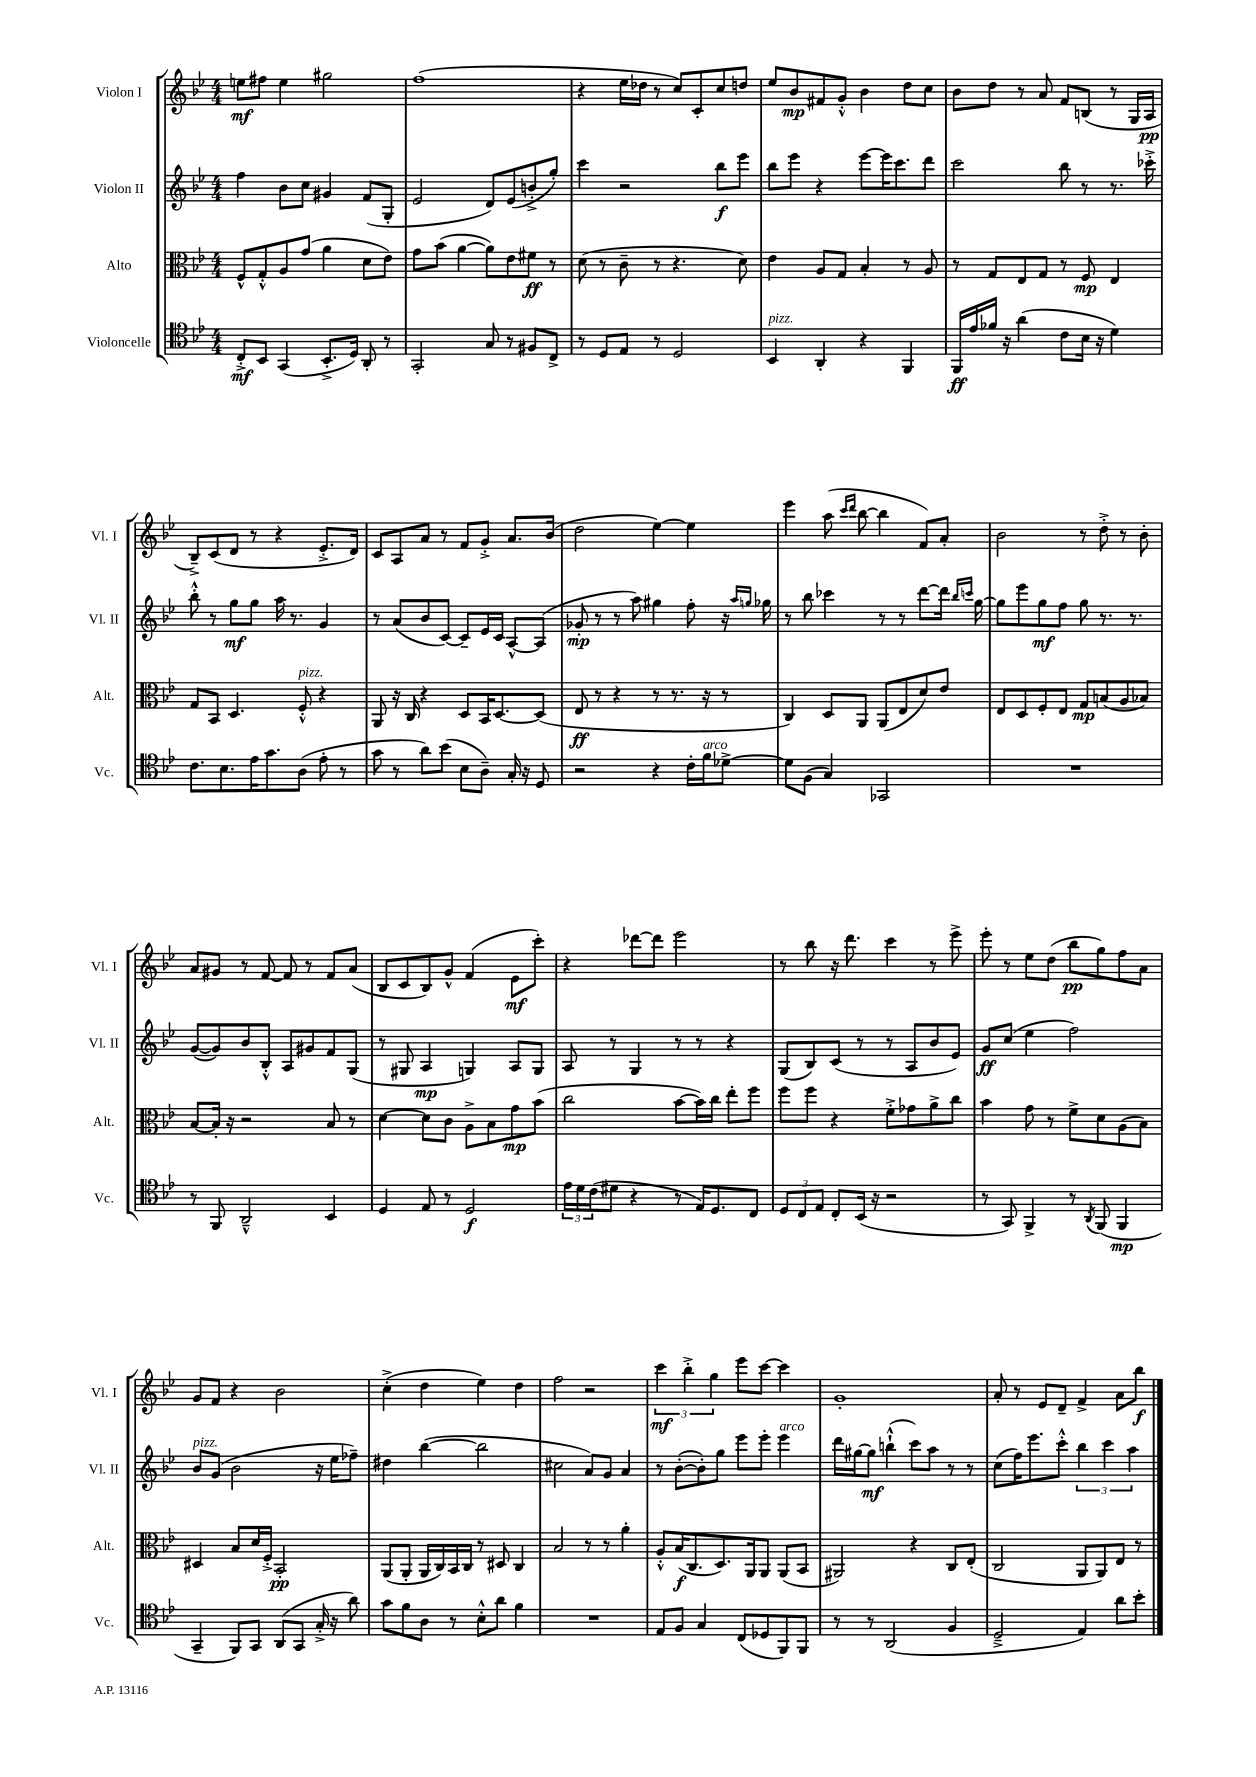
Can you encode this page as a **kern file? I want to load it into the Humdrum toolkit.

**kern	**kern	**kern	**kern
*staff4	*staff3	*staff2	*staff1
*clefC4	*clefC3	*clefG2	*clefG2
*k[b-e-]	*k[b-e-]	*k[b-e-]	*k[b-e-]
*M4/4	*M4/4	*M4/4	*M4/4
8C'^/L	8F^^/L	4ff\	8ee\L
8BB-/J	8G'^^/	.	8ff#\J
(4GG/	8A/	8b-\L	4ee\
.	(8g/J	8cc\J	.
8.BB-'^/L	4a\	4g#/	2gg#\
16D/Jk)	.	.	.
8AA'/	8d\L	(8f/L	.
8r	8e-\J)	8G'/J	.
=	=	=	=
2GG'/	8g\L	2e-/	(1ff
.	(8b-\J	.	.
.	[4a\	.	.
8G/	8a\]L)	8d/L)	.
8r	8e-\	(8e-/	.
8F#/L	8f#\J	8b'^/	.
8C^/J	8r	8gg'/J)	.
=	=	=	=
8r	(8d\	4ccc\	4r
8D/L	8r	.	.
8E-/J	8c~\	2r	16ee-\LL
.	.	.	16dd-\JJ
8r	8r	.	8r
2D/	4.r	.	8cc/L)
.	.	.	8c'/
.	.	8bb-\L	8cc/
.	8d\)	8eee-\J	8dd/J
=	=	=	=
4BB-/	4e-\	8bb-\L	8ee-/L
.	.	8eee-\J	8b-/
4AA'/	8A/L	4r	8f#/
.	8G/J	.	8g'^^/J
4r	4B-'/	[8eee-\L	4b-\
.	.	16eee-\]K	.
.	.	8.ccc\	.
4FF/	8r	.	8dd\L
.	8A/	8ddd\J	8cc\J
=	=	=	=
16FF/LL	8r	2ccc\	8b-\L
16e-/	.	.	.
16f-/JJ	8G/L	.	8dd\J
16r	.	.	.
(4a\	8E-/	.	8r
.	8G/J	.	8a/
8c\L	8r	8bb-\	8f/L
16B-\Jk	8F/	8r	(8B/J
16r	.	.	.
4d\)	4E-/	8.r	8r
.	.	.	16G/LL
.	.	16ccc-'^\	16A/JJ
=	=	=	=
8.c\L	8G/L	8bb-'^^\	8B-~^/L)
.	8BB-/J	8r	(8c/
8.B-\	.	.	.
.	4.D/	8gg\L	8d/J
16e-\K	.	8gg\J	8r
8.g\	.	.	.
.	.	16aa\	4r
.	.	8.r	.
(8A\J	8F'^^/	.	.
8e-'\	4r	4g/	8.e-'^/L
8r	.	.	.
.	.	.	16d/Jk)
=	=	=	=
8g\	8AA/	8r	8c/L
8r	16r	(8a/L	8A/
.	16C/	.	.
8a\L)	4r	8b-/	8a/J
(8b-\J	.	[8c/J)	8r
8B-\L	8D/L	8c~/]L	8f/L
8A~\J)	16BB-/K	16e-/L	8g'^/J
.	[8.D/	16c/JJ	.
16G'/	.	[8A^^/L	8.a/L
16r	.	.	.
8D/	(8D/]J	(8A/]J	.
.	.	.	(16b-/Jk
=	=	=	=
2r	8E-/	8g-'/	2dd\
.	8r	8r	.
.	4r	8r	.
.	.	8aa\)	.
4r	8r	4gg#\	[4ee-\)
.	8.r	.	.
16c'\LL	.	8ff'\	4ee-\]
16f\J	16r	.	.
[8d-^\J	8r	16r	.
.	.	16qqaa/LL	.
.	.	16qqgg/JJ	.
.	.	16gg-\	.
=	=	=	=
8d-\]L	4C/)	8r	4eee-\
(8F\J	.	8bb-\	.
4G/)	8D/L	4ccc-\	(8aa\
.	.	.	16qqccc/LL
.	.	.	16qqddd/JJ
.	8AA/J	.	[8bb-\
2GG-/	(8AA/L	8r	4bb-\]
.	8E-/	8r	.
.	8d/)	[8ddd\L	8f/L)
.	8e-/J	16ddd\]Jk	8a'/J
.	.	16qqbb-/LL	.
.	.	16qqccc/JJ	.
.	.	[16gg\	.
=	=	=	=
1r	8E-/L	8gg\]L	2b-\
.	8D/	8eee-\	.
.	8F'/	8gg\	.
.	8E-/J	8ff\J	.
.	8G/L	8gg\	8r
.	(8B/	8.r	8dd'^\
.	8A/	.	8r
.	.	8.r	.
.	8B-/J)	.	8b-'\
=	=	=	=
8r	[8B-/L	([8g/L	8a/L
8FF/	16B-'/]Jk	8g/])	8g#/J
.	16r	.	.
2AA~^^/	2r	8b-/	8r
.	.	8B-'^^/J	[8f/
.	.	8A/L	8f/]
.	.	8g#/	8r
4BB-/	8B-/	8f/	8f/L
.	8r	(8G/J	(8a/J
=	=	=	=
4D/	[4d\	8r	8B-/L
.	.	8G#/	8c/
8E-/	8d\]L	4A/	8B-/)
8r	8c\J	.	8g^^/J
2D/	8A^\L	4G/)	(4f/
.	8B-\	.	.
.	8g\	8A/L	8e-\L
.	(8b-\J	8G/J	8ccc'\J)
=	=	=	=
24e-\LL	2cc\	8A/	4r
24d\	.	.	.
(24c\J	.	.	.
8d#\J	.	8r	.
4r	.	4G/	[8ddd-\L
.	.	.	8ddd-\]J
8r	[8b-\L	8r	2eee-\
16E-/LK)	16b-\]L)	8r	.
8.D/	16cc\JJ	.	.
.	8ee-'\L	4r	.
8C/J	8ff\J	.	.
=	=	=	=
12D/L	8ff\L	(8G/L	8r
12C/	.	.	.
.	8ff\J	8B-/)	8bb-\
12E-/J	.	.	.
8C'/L	4r	(8c/J	16r
.	.	.	8.ddd\
(16BB-/Jk	.	8r	.
16r	.	.	.
2r	8f'^\L	8r	4ccc\
.	8g-\	8A/L	.
.	8a^\	8b-/	8r
.	8cc\J	8e-/J)	8eee-^\
=	=	=	=
8r	4b-\	8g/L	8eee-'\
8GG/)	.	(8cc/J	8r
4FF^/	8g\	4ee-\	8ee-\L
.	8r	.	(8dd\J
8r	8f^\L	2ff\)	8bb-\L
8qAA/	.	.	.
(8FF/	8d\	.	8gg\)
4FF/	(8A\	.	8ff\
.	8B-\J)	.	8a\J
=	=	=	=
4GG~/	4D#/	8b-/L	8g/L
.	.	(8g/J	8f/J
8FF/L)	8B-/L	2b-\	4r
8GG/J	16d/L	.	.
.	16F'^/JJ	.	.
(8AA/L	2BB-'/	.	2b-\
8GG/J	.	.	.
16G'^/	.	16r	.
16r	.	16ee-\LK	.
8a\)	.	8ff-~\J)	.
=	=	=	=
8g\L	(8AA/L	4dd#\	(4cc'^\
8f\	8AA'/J	.	.
8A\J	16AA/LL	([4bb-\	4dd\
.	16C/)	.	.
8r	16BB-/	.	.
.	16C/JJ	.	.
8B-'^^\L	8r	2bb-\]	4ee-\)
8a\J	8D#/	.	.
4f\	4C/	.	4dd\
=	=	=	=
1r	2B-/	2cc#\	2ff\
.	8r	8a/L)	2r
.	8r	8g/J	.
.	4a'\	4a/	.
=	=	=	=
8E-/L	8A'^^/L	8r	6ccc\
8F/J	(16B-/K	([8b-'\L	.
.	.	.	6bb-'^\
.	8.C/	.	.
4G/	.	8b-'\])	.
.	.	.	6gg\
.	8.D/)	8gg\J	.
(8C/L	.	8eee-\L	8eee-\L
.	16AA/k	.	.
8D-/	8AA/J	8eee-'\J	[8ccc\J
8FF/)	(8AA/L	4eee-\	4ccc\]
8FF/J	8BB-/J	.	.
=	=	=	=
8r	2AA#/)	16ddd\LL	1g'
.	.	[16gg#\J	.
8r	.	8gg#\]J	.
(2AA/	.	(4bb`^^\	.
.	4r	8ccc\L)	.
.	.	8aa\J	.
4F/	8C/L	8r	.
.	(8E-'/J	8r	.
=	=	=	=
2D~^/	2C/	(8cc\L	8a'/
.	.	16ff\K)	8r
.	.	8.eee-\	.
.	.	.	8e-/L
.	.	8ccc'^^\J	8d~/J
4E-/)	8AA/L	6bb-\	4f^/
.	8AA/)	.	.
.	.	6ccc\	.
8a\L	8E-/J	.	8a\L
.	.	6aa\	.
8b-'\J	8r	.	8bb-\J
==	==	==	==
*-	*-	*-	*-
